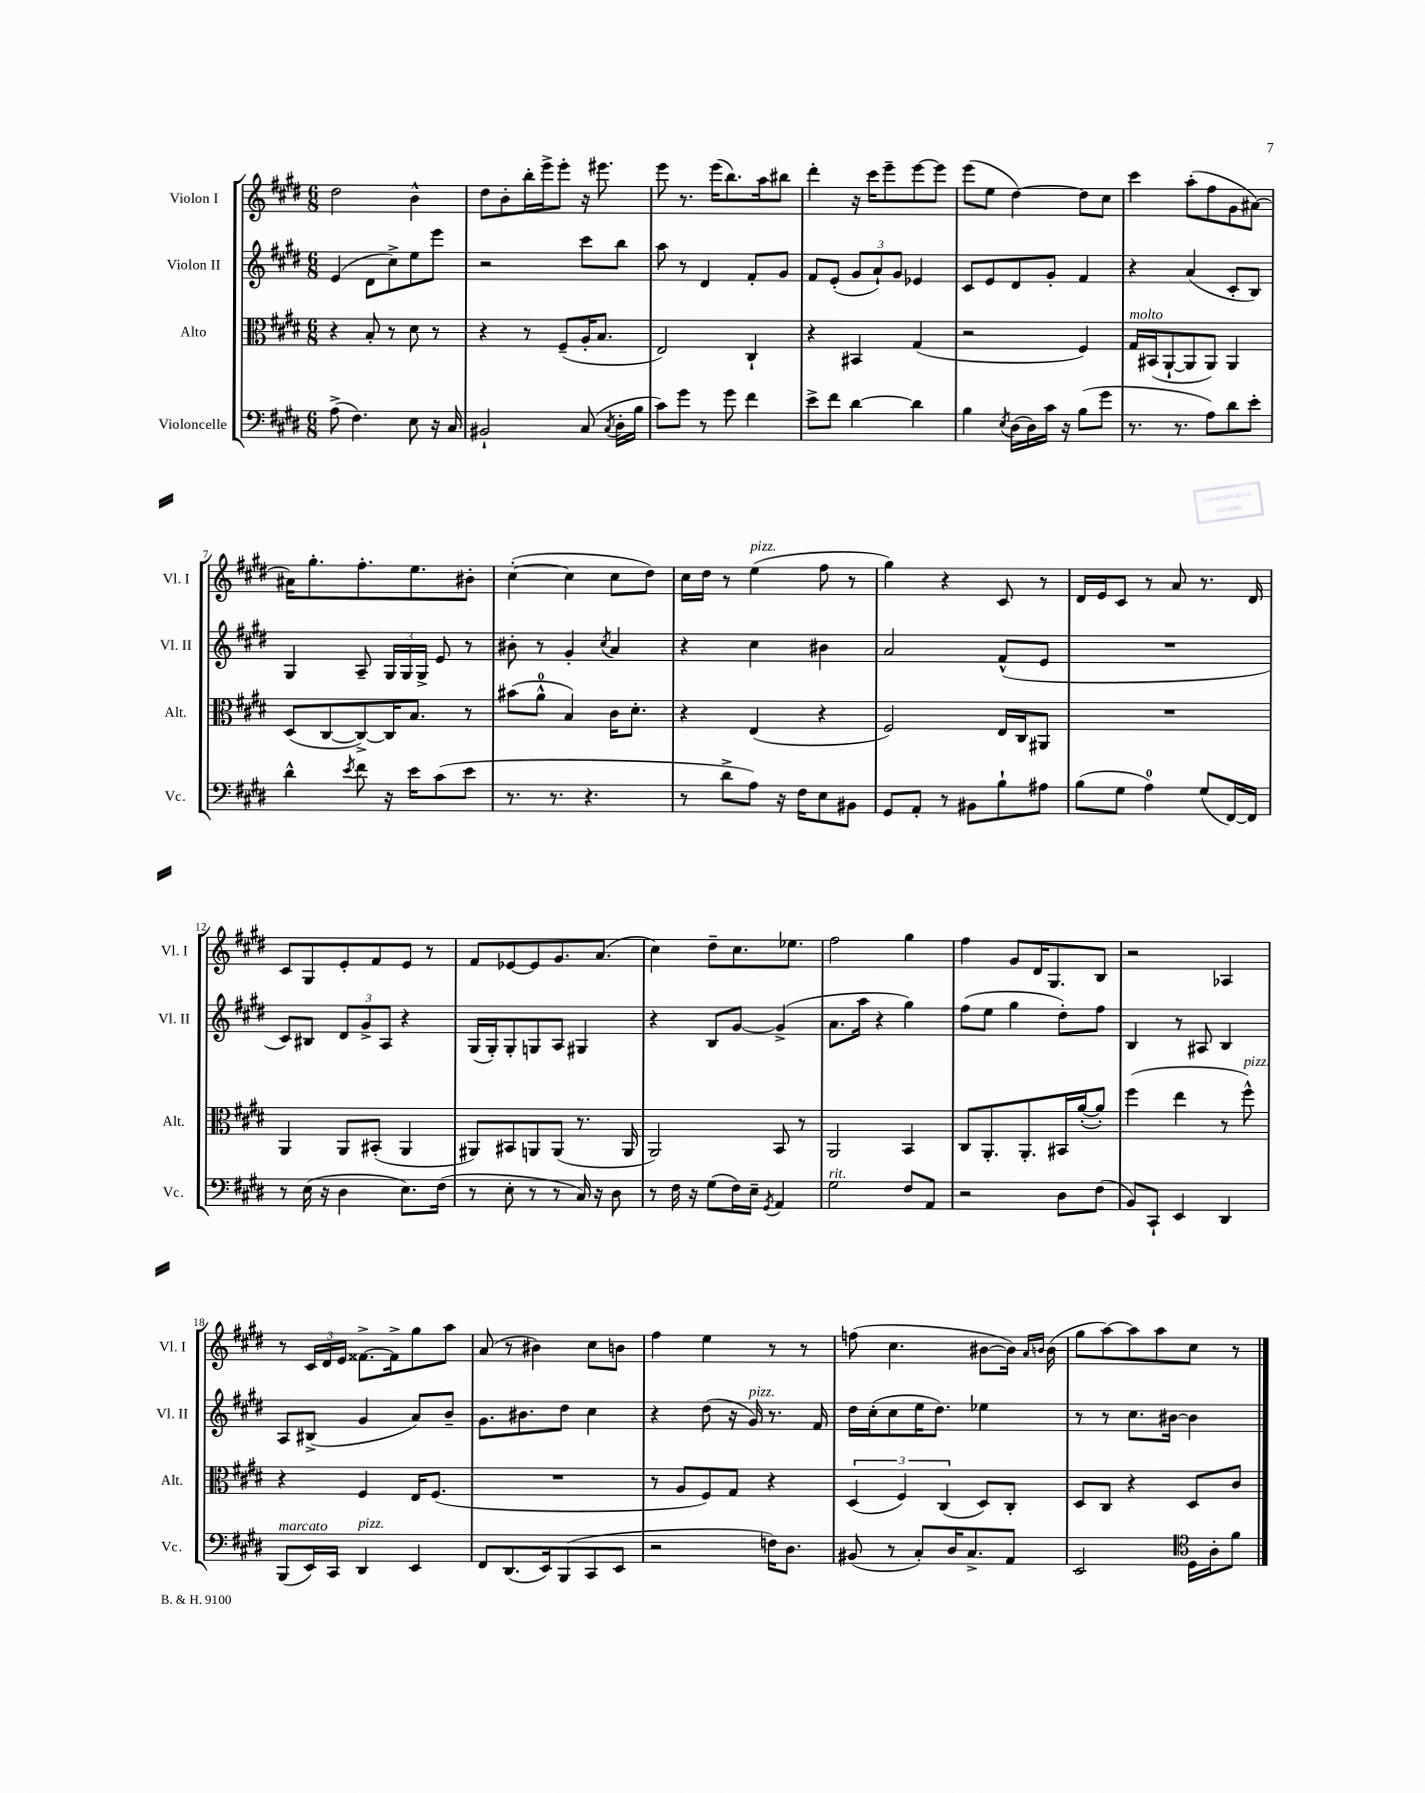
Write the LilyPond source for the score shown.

<<
\new StaffGroup <<
\new Staff = "s0" \with { instrumentName = "Violon I" shortInstrumentName = "Vl. I" } {
    \clef treble \key e \major \numericTimeSignature \time 6/8
    \autoBeamOff dis''2 b'4-^ |
    dis''8[ b'8-. b''16-. e'''16-> e'''8]-. r16 eis'''8. |
    e'''8 r8. e'''16[( b''8.) a''16 bis''8] |
    dis'''4-. r16 cis'''16[ e'''8-- e'''8~ e'''8] |
    e'''8[( e''8] dis''4~) dis''8[ cis''8] |
    cis'''4 a''8[-.( fis''8 gis'8 ais'8]~) |
    ais'16[ gis''8.-. fis''8.-. e''8. bis'8]-. |
    cis''4~-.( cis''4 cis''8[ dis''8]) |
    cis''16[ dis''16] r8 e''4^\markup { \italic "pizz." }( fis''8 r8 |
    gis''4) r4 cis'8 r8 |
    dis'16[ e'16 cis'8] r8 a'8 r8. dis'16 |
    cis'8[ gis8 e'8-. fis'8 e'8] r8 |
    fis'8[ ees'8~ ees'8 gis'8. a'8.]( |
    cis''4) dis''8[-- cis''8. ees''8.] |
    fis''2 gis''4 |
    fis''4 gis'8[ dis'16 gis8. b8] |
    r2 aes4 |
    r8 \tuplet 3/2 { cis'16[ dis'16 e'16] } fisis'8.[~-> fisis'16-> gis''8 a''8] |
    a'8( r8 bis'4) cis''8[ b'8] |
    fis''4 e''4 r8 r8 |
    f''8( cis''4. bis'8[~ bis'16]) \grace { a'16[ b'16] } b'16( |
    gis''8[ a''8~) a''8 a''8 cis''8] r8 \bar "|." |
}
\new Staff = "s1" \with { instrumentName = "Violon II" shortInstrumentName = "Vl. II" } {
    \clef treble \key e \major \numericTimeSignature \time 6/8
    \autoBeamOff e'4( dis'8[ cis''8->) e''8 e'''8] |
    r2 cis'''8[ b''8] |
    a''8 r8 dis'4 fis'8[-. gis'8] |
    fis'8[ e'8]-.( \tuplet 3/2 { gis'8[ a'8-!) gis'8] } ees'4 |
    cis'8[ e'8 dis'8 gis'8]-. fis'4 |
    r4 a'4( cis'8[-. b8]) |
    gis4 a8-- \tuplet 3/2 { gis16[ gis16 gis16]-> } e'8 r8 |
    bis'8-. r8 gis'4-. \acciaccatura { cis''8 } a'4 |
    r4 cis''4 bis'4 |
    a'2 fis'8[-^( e'8] |
    R2. |
    cis'8[) bis8] \tuplet 3/2 { dis'8[ gis'8-> a8] } r4 |
    gis16[( gis16-.) gis8-. g8 a8] gis4 |
    r4 b8[ gis'8]~ gis'4->( |
    a'8.[ a''16] r4 gis''4) |
    fis''8[( e''8] gis''4 dis''8[-.) fis''8] |
    b4 r8 ais8 b4 |
    a8[ bis8]->( gis'4 a'8[) b'8]-- |
    gis'8.[ bis'8. dis''8] cis''4 |
    r4 dis''8( r16 gis'16^\markup { \italic "pizz." }) r8. fis'16 |
    dis''16[ cis''16-.( cis''8 e''16 dis''8.]) ees''4 |
    r8 r8 cis''8.[ bis'16]~ bis'4 \bar "|." |
}
\new Staff = "s2" \with { instrumentName = "Alto" shortInstrumentName = "Alt." } {
    \clef alto \key e \major \numericTimeSignature \time 6/8
    \autoBeamOff r4 b8-. r8 dis'8 r8 |
    r4 r8 fis8[--( a16-. b8.] |
    e2) cis4-! |
    r4 bis,4 gis4( |
    r2 fis4) |
    gis16[^\markup { \italic "molto" } bis,16( a,8~-! a,8 a,8]) a,4 |
    dis8[( cis8~ cis8~->) cis16 b8.] r8 |
    bis'8[( a'8]-0-^ b4) cis'16[ dis'8.]-. |
    r4 e4( r4 |
    fis2) e16[ cis16 ais,8] |
    R2. |
    a,4 a,8[ bis,8]-.( a,4 |
    ais,8[) bis,8 a,8 a,8]( r8. a,16 |
    a,2) b,8 r8 |
    a,2 b,4 |
    cis8[ a,8.-. a,8.-. bis,16 a'16~-.( a'8]-.) |
    fis''4( e''4 r8 fis''8-^^\markup { \italic "pizz." }) |
    r4 fis4 e16[ fis8.]( |
    R2. |
    r8 a8[ fis8) gis8] r4 |
    \tuplet 3/2 { dis4( fis4) cis4( } dis8[) cis8]-. |
    dis8[ cis8] r4 dis8[ cis'8] \bar "|." |
}
\new Staff = "s3" \with { instrumentName = "Violoncelle" shortInstrumentName = "Vc." } {
    \clef bass \key e \major \numericTimeSignature \time 6/8
    \autoBeamOff a8->( fis4.) e8 r16 cis16 |
    bis,2-! cis8( \acciaccatura { cis8 } dis16[-. b16] |
    cis'8[) gis'8] r8 gis'8 fis'4 |
    e'8[-> fis'8] dis'4~ dis'4 |
    b4 \acciaccatura { e8 } dis16[( dis16) cis'16] r16 b8[( gis'8] |
    r8. r8. a8[) dis'8 e'8]-. |
    dis'4-^ \acciaccatura { e'8 } fis'8 r16 e'16[ cis'8( e'8] |
    r8. r8. r4. |
    r8 dis'8[-> a8]) r16 fis16[ e8 bis,8] |
    gis,8[ a,8]-. r8 bis,8[ b8-! ais8] |
    b8[( gis8] a4-0) gis8[( fis,16~) fis,16] |
    r8 e16( r16 dis4 e8.[) fis16]( |
    r8 e8-. r8 r8 cis16) r16 dis8 |
    r8 fis16 r16 gis8[( fis16) e16]-- \acciaccatura { gis,8 } a,4 |
    gis2^\markup { \italic "rit." } fis8[ a,8] |
    r2 dis8[ fis8]( |
    b,8[) cis,8]-! e,4 dis,4 |
    b,,8[^\markup { \italic "marcato" }( e,16) cis,16] dis,4^\markup { \italic "pizz." } e,4 |
    fis,8[ dis,8.( e,16) b,,8( cis,8 e,8] |
    r2 f16[) dis8.] |
    bis,8( r8 cis8[-.) dis16 cis8.-> a,8] |
    e,2 \clef tenor dis16[ a16-. fis'8] \bar "|." |
}
>>
>>
